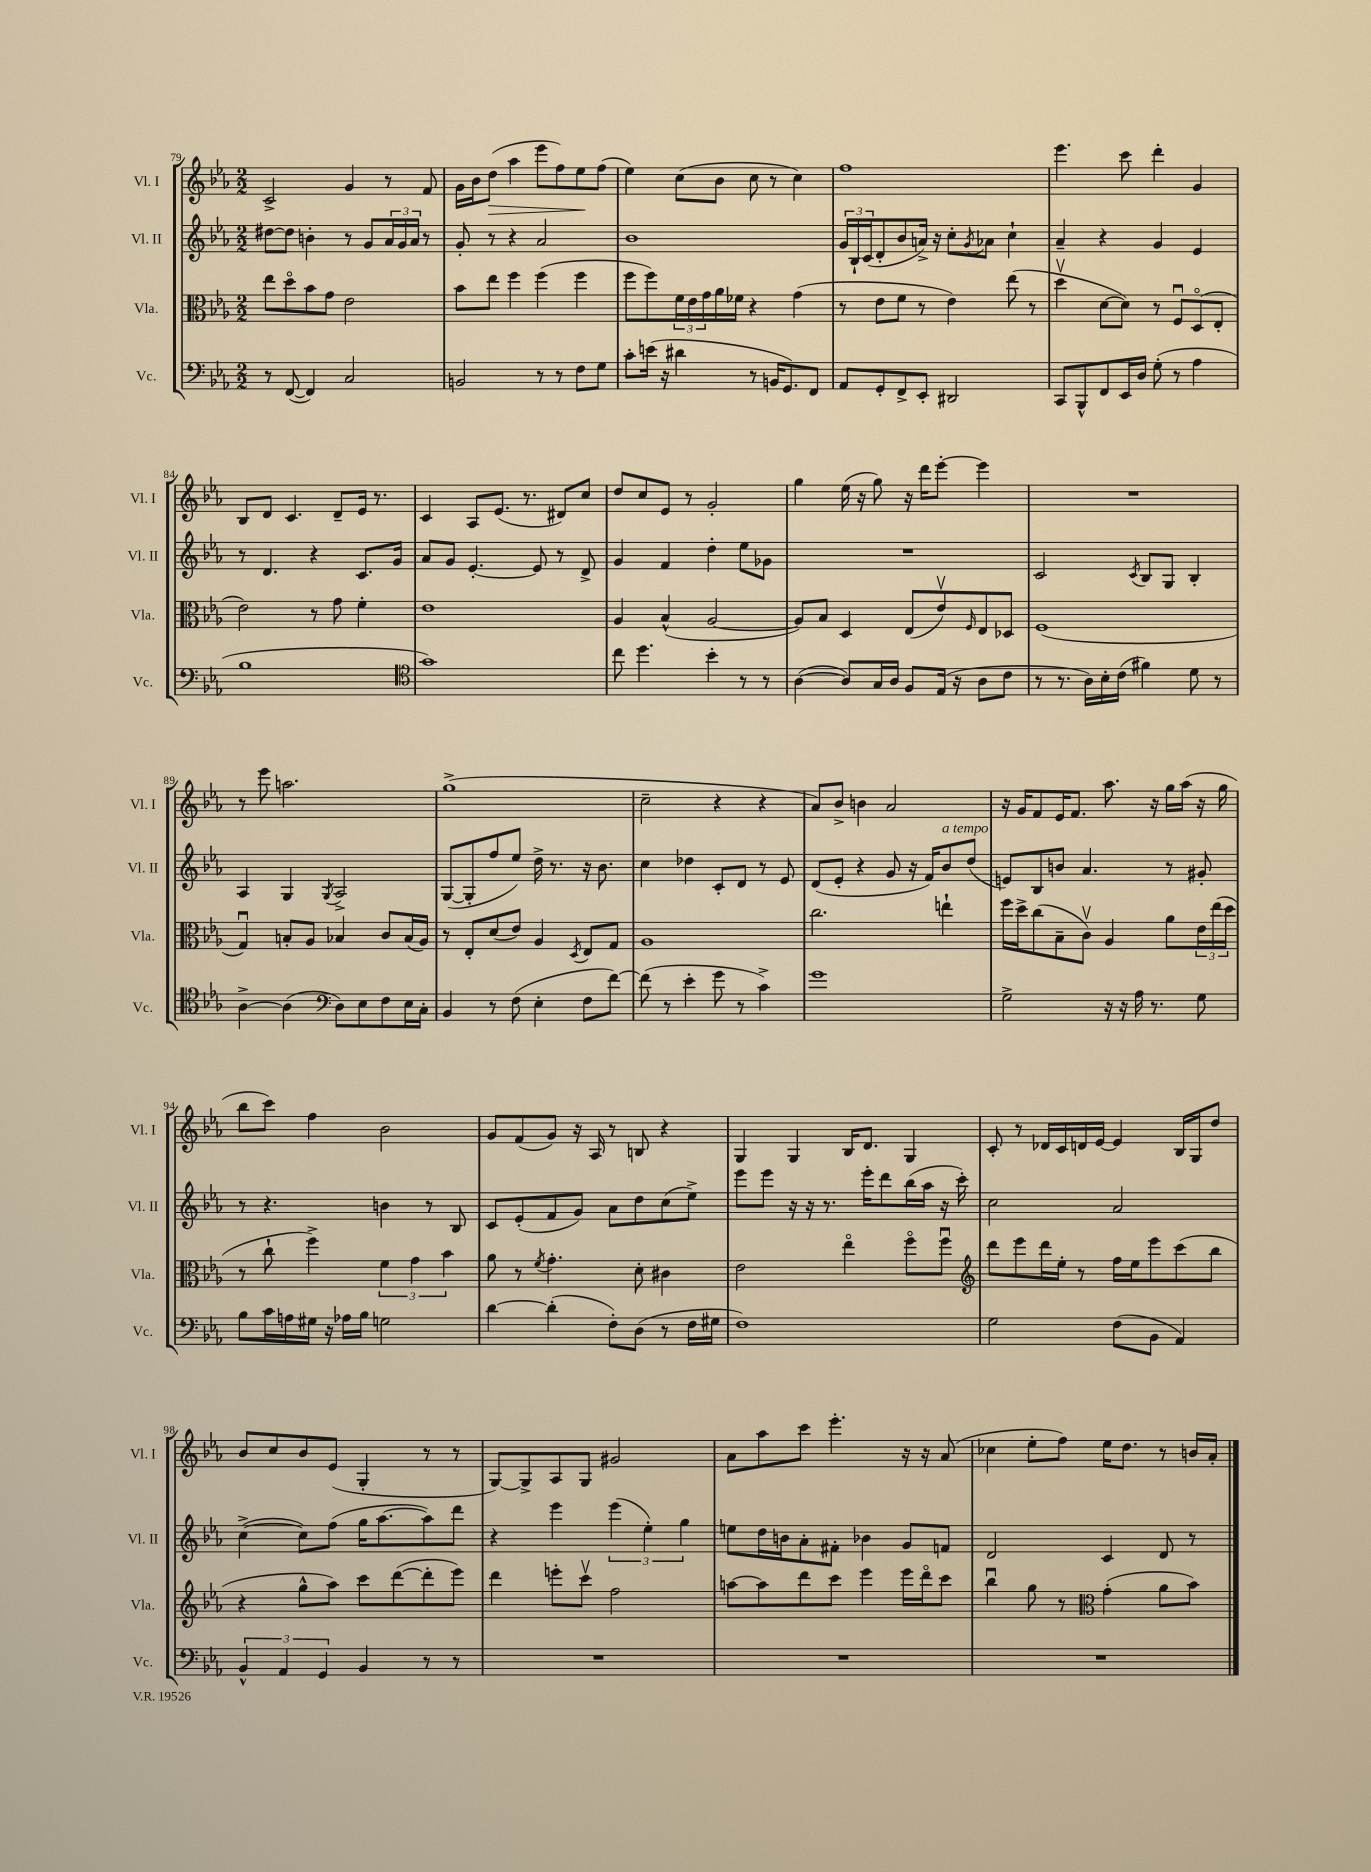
<<
\new StaffGroup <<
\new Staff = "s0" \with { instrumentName = "Vl. I" shortInstrumentName = "Vl. I" } {
    \clef treble \key ees \major \numericTimeSignature \time 2/2
    c'2-> g'4 r8 f'8 |
    g'16 bes'16 d''8\>( aes''4 ees'''8 f''8) ees''8\! f''8( |
    ees''4) c''8( bes'8 c''8 r8 c''4) |
    f''1 |
    ees'''4. c'''8 d'''4-. g'4 |
    bes8 d'8 c'4. d'8-- ees'16 r8. |
    c'4 aes8 ees'8.( r8. dis'8) c''8 |
    d''8 c''8 ees'8 r8 g'2-. |
    g''4 ees''16( r16 g''8) r16 d'''16 ees'''8~-. ees'''4 |
    R1 |
    r8 ees'''8 a''2. |
    g''1->( |
    c''2-- r4 r4 |
    aes'8) bes'8-> b'4 aes'2 |
    r16 g'16 f'8 ees'16 f'8. aes''8. r16 g''16 aes''16( r16 g''16 |
    bes''8 c'''8) f''4 bes'2 |
    g'8 f'8( g'8) r16 aes16 r8 b8 r4 |
    g4 g4 bes16 d'8. g4 |
    c'8-. r8 des'16 c'16 d'16 ees'16~ ees'4 bes16 g16 d''8 |
    bes'8 c''8 bes'8 ees'8( g4-. r8 r8 |
    g8~) g8-> aes8 g8 gis'2 |
    aes'8 aes''8 c'''8 ees'''4.-. r16 r16 aes'8( |
    ces''4 ees''8-. f''8) ees''16 d''8. r8 b'16 aes'16-. \bar "|." |
}
\new Staff = "s1" \with { instrumentName = "Vl. II" shortInstrumentName = "Vl. II" } {
    \clef treble \key ees \major \numericTimeSignature \time 2/2
    dis''8~ dis''8 b'4-. r8 g'8 \tuplet 3/2 { aes'16 g'16 aes'16 } r8 |
    g'8-. r8 r4 aes'2 |
    bes'1 |
    \tuplet 3/2 { g'16 bes16-! c'16( } d'8-. bes'8 a'16->) r16 c''8-. \acciaccatura { g'8 } aes'8 c''4-! |
    aes'4-- r4 g'4 ees'4 |
    r8 d'4. r4 c'8. g'16 |
    aes'8 g'8 ees'4.~-. ees'8 r8 d'8-> |
    g'4 f'4 d''4-. ees''8 ges'8 |
    R1 |
    c'2 \acciaccatura { c'8 } bes8 g8 bes4-. |
    aes4 g4 \acciaccatura { g8 } aes2-> |
    g8~( g8-. f''8 ees''8) d''16-> r8. r16 bes'8. |
    c''4 des''4 c'8-. d'8 r8 ees'8 |
    d'8( ees'8-. r4 g'8 r16 f'16) bes'8^\markup { \italic "a tempo" } d''8( |
    e'8) bes8 b'8 aes'4. r8 gis'8-. |
    r8 r4. b'4 r8 bes8 |
    c'8 ees'8-.( f'8 g'8) aes'8 d''8 c''8( ees''8->) |
    ees'''8 ees'''8 r16 r16 r8. ees'''16-. d'''8 bes''16( aes''16 r16 c'''16-.) |
    c''2 aes'2 |
    c''4~->( c''8) f''8( g''16 aes''8.~ aes''8) d'''8 |
    r4 ees'''4 \tuplet 3/2 { ees'''4( ees''4-.) g''4 } |
    e''8 d''16 b'16 aes'8-. fis'8-. bes'4 g'8 f'8 |
    d'2 c'4 d'8 r8 \bar "|." |
}
\new Staff = "s2" \with { instrumentName = "Vla." shortInstrumentName = "Vla." } {
    \clef alto \key ees \major \numericTimeSignature \time 2/2
    ees''8 d''8\flageolet bes'8 g'8 ees'2 |
    bes'8 ees''8 f''4 f''4( f''4 |
    f''8 f''8) \tuplet 3/2 { f'16 ees'16 g'16 } aes'16 fes'16 r4 g'4( |
    r8 ees'8 f'8 r8 ees'4) ees''8( r8 |
    d''4\upbow d'8~ d'8) r8 f8\downbow d8\flageolet( ees8-. |
    ees'2) r8 g'8 f'4-. |
    ees'1 |
    aes4 bes4-^( aes2~ |
    aes8) bes8 d4 ees8( ees'8\upbow) \grace { f16 } ees8 des8 |
    f1( |
    g4\downbow) b8-. aes8 bes4 c'8 bes16( aes16) |
    r8 ees8-. d'8( ees'8) aes4 \acciaccatura { d8 } ees8 g8 |
    aes1 |
    c''2. e''4-! |
    f''16 d''16-> c''8( bes8-- c'8\upbow) aes4 aes'8 \tuplet 3/2 { ees'16 ees''16( d''16 } |
    r8 c''8-! f''4->) \tuplet 3/2 { f'4 g'4 bes'4 } |
    aes'8 r8 \acciaccatura { f'8 } g'4.-. d'8-. cis'4 |
    ees'2 ees''4\flageolet f''8\flageolet f''8\downbow |
    \clef treble d'''8 ees'''8 d'''16 ees''16-. r8 f''16 ees''16 ees'''8 c'''8( bes''8 |
    r4 g''8-^ aes''8) c'''8 d'''8~( d'''8-. ees'''8) |
    d'''4 e'''8-. c'''8\upbow f''2 |
    a''8~ a''8 d'''8 c'''8 ees'''4 ees'''16 d'''16\flageolet c'''8 |
    bes''4\downbow g''8 r8 \clef alto g'4-.( aes'8 bes'8) \bar "|." |
}
\new Staff = "s3" \with { instrumentName = "Vc." shortInstrumentName = "Vc." } {
    \clef bass \key ees \major \numericTimeSignature \time 2/2
    r8 f,8~( f,4) c2 |
    b,2 r8 r8 f8 g8 |
    c'8-. e'16( r16 dis'4 r8 b,16 g,8.) f,8 |
    aes,8 g,8-. f,8-> ees,8-. dis,2 |
    c,8 bes,,8-^ f,8 ees,16 d16 g8-.( r8 aes4 |
    bes1 |
    \clef tenor g'1) |
    c''8 d''4. bes'4-. r8 r8 |
    aes4~( aes8) g16 aes16 f8 ees16( r16 aes8 c'8 |
    r8 r8. aes16) bes16-. c'16( fis'4) d'8 r8 |
    aes4~-> aes4( \clef bass d8) ees8 f8 ees16 c16-. |
    bes,4 r8 f8( ees4-. f8 f'8~) |
    f'8( r8 ees'4-. g'8 r8 c'4->) |
    g'1 |
    g2-> r16 r16 aes16 r8. g8 |
    bes8 c'16 a16 gis16 r16 aes16 bes16 g2 |
    d'4~ d'4-.( f8-.) d8( r8 f16 gis16 |
    f1) |
    g2 f8( bes,8 aes,4) |
    \tuplet 3/2 { bes,4-^ aes,4 g,4 } bes,4 r8 r8 |
    R1 |
    R1 |
    R1 \bar "|." |
}
>>
>>
\layout { \context { \Score currentBarNumber = #79 } }
